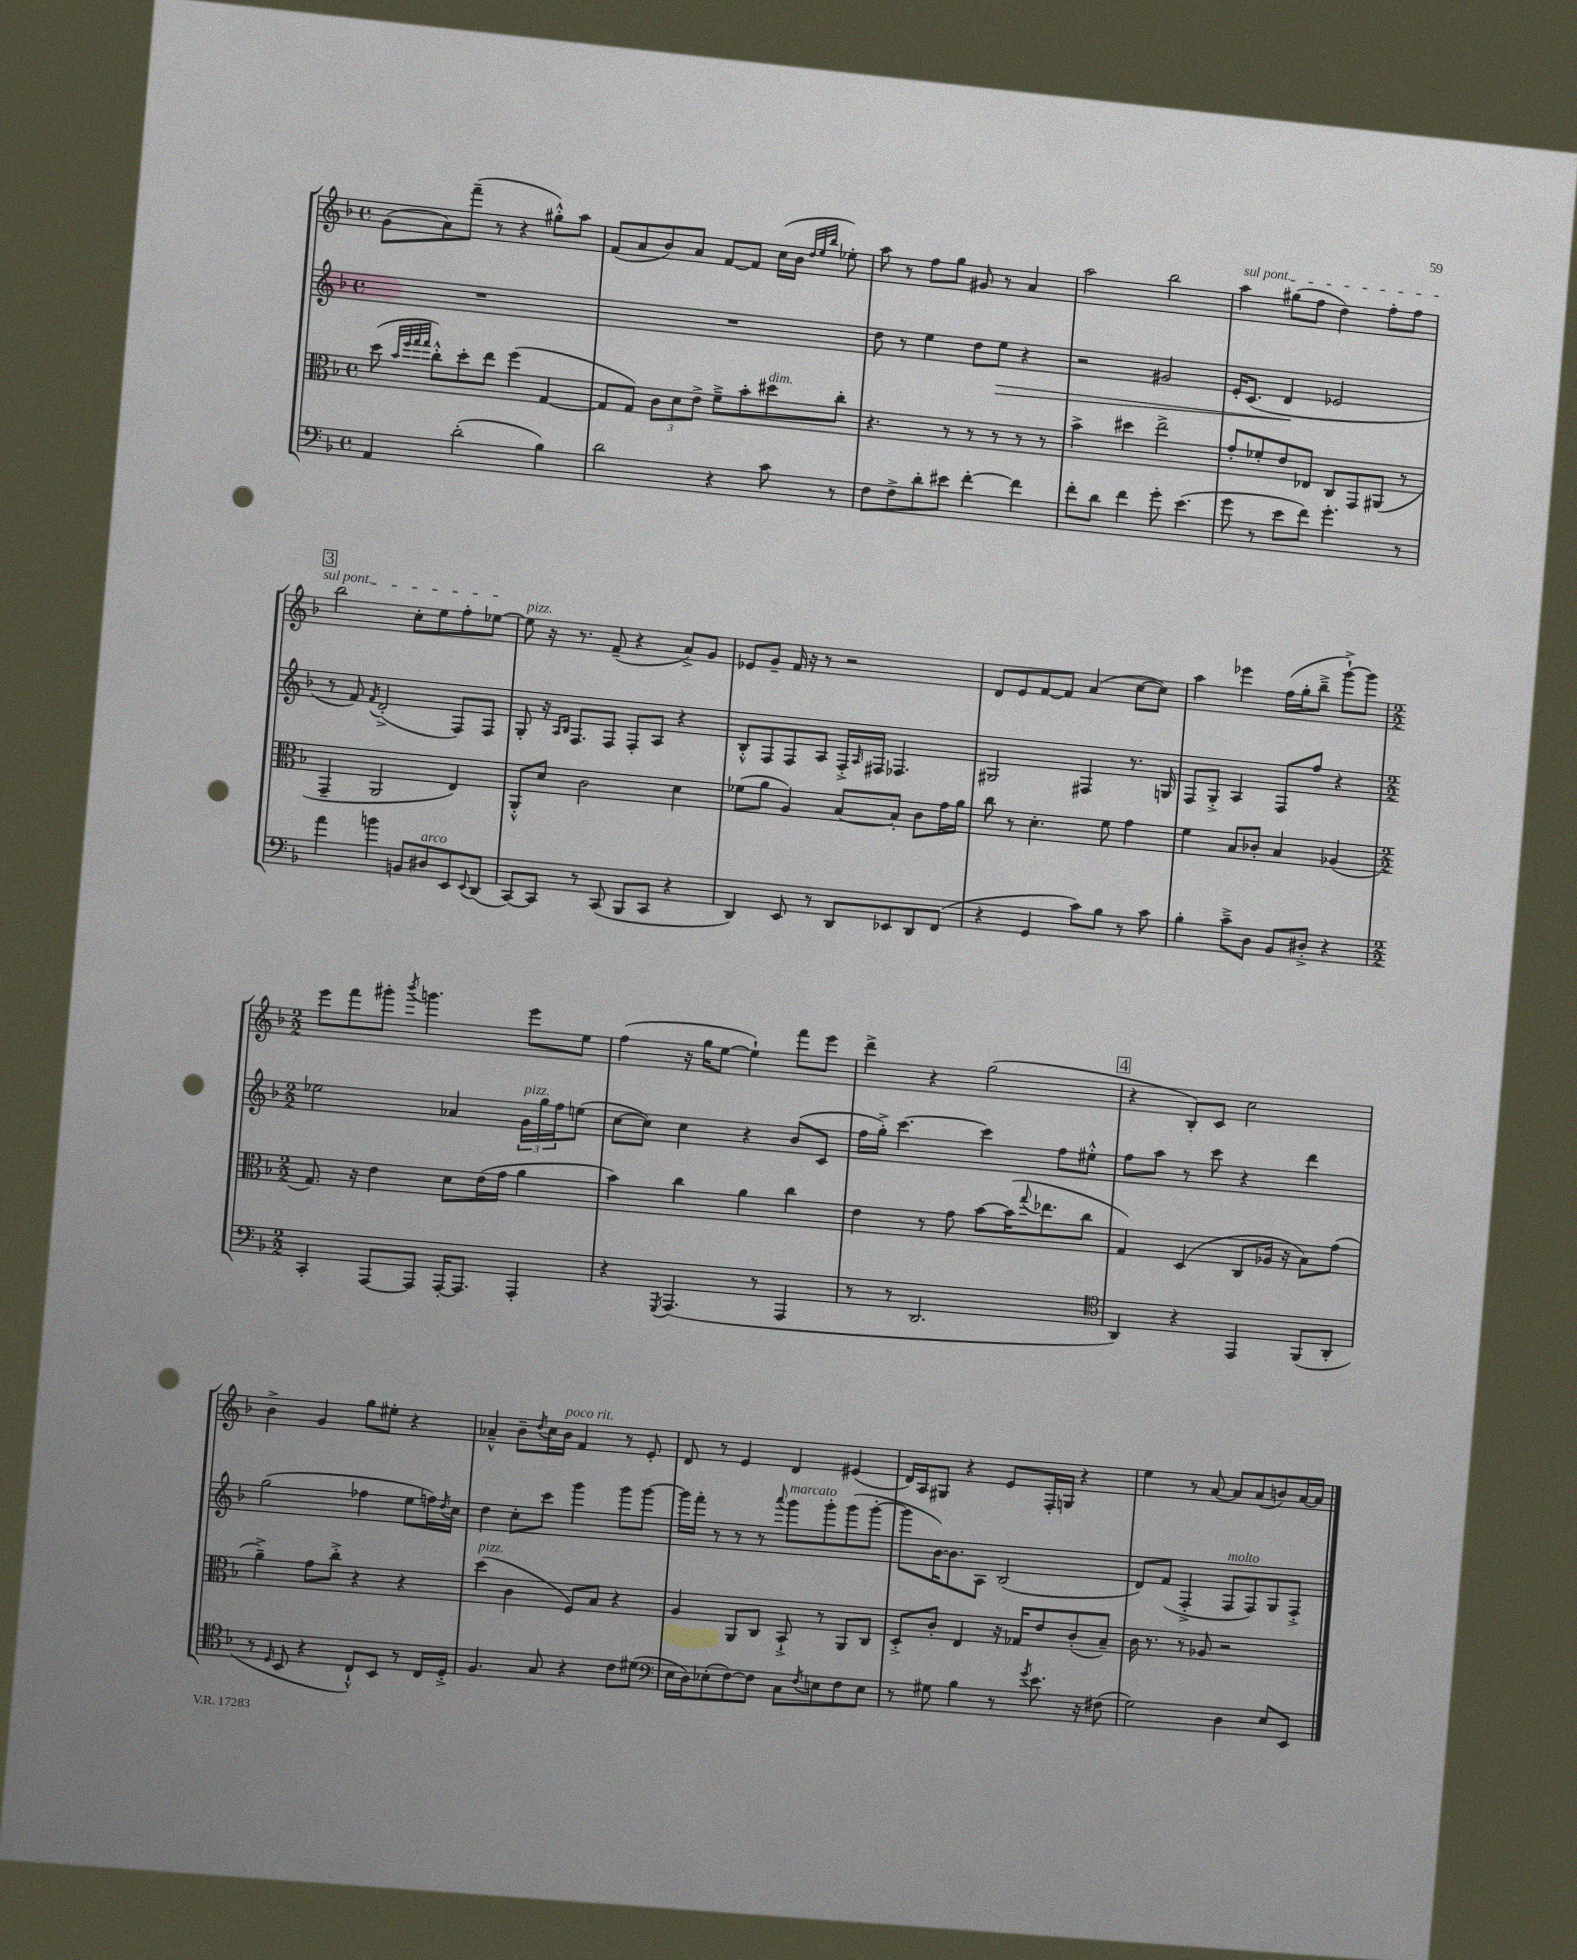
<<
\new StaffGroup <<
\new Staff = "s0" {
    \clef treble \key f \major \defaultTimeSignature \time 4/4
    g'8( a'8) f'''8--( r8 r4 gis''8-.-^) a''8 |
    f'8( a'8 bes'8) a'8 f'8~ f'8 c''16( bes'16 \grace { d''32 e''32 bes''32 } ees''8-.) |
    a''8 r8 f''8 g''8 gis'8 r8 a'4 |
    a''2 bes''2 |
    \once \override TextSpanner.bound-details.left.text = \markup { \italic "sul pont." } a''4\startTextSpan gis''8( f''8 d''4) f''8-. f''8 |
    \mark \markup { \box "3" } bes''2 c''8-. e''8 f''8-. ees''8~\stopTextSpan |
    ees''8^\markup { \italic "pizz." } r16 r8. f'8--( r4 a'8->) g'8 |
    ees'8 g'8-- f'16 r16 r8 r2 |
    d'8 e'8 f'8~ f'8 a'4( c''8~ c''8) |
    a''4 ees'''4 f''16( g''16-. bes''8---> g'''8~-!->) g'''8 |
    \numericTimeSignature \time 2/2 e'''8 f'''8 gis'''8-. \acciaccatura { bes'''8 } g'''4. e'''8 e''8 |
    f''4( r16 g''16 e''8~ e''4-!) f'''8 e'''8 |
    d'''4-> r4 g''2( |
    \mark \markup { \box "4" } r4 bes8-.) c'8 c''2 |
    bes'4-> g'4 g''8 eis''8-. r4 |
    aes'4---^ bes'8-- \acciaccatura { d''8 } c''16 bes'16^\markup { \italic "poco rit." } f'4 r8 e'8-. |
    d'8 r8 e'4 d'4 eis'4( |
    d'16) a16 gis8 r4 e'8 f16-. g16 r4 |
    e''4 r8 a'8~ a'8 a'8( b'8) a'16~ a'16 \bar "|." |
}
\new Staff = "s1" {
    \clef treble \key f \major \defaultTimeSignature \time 4/4
    R1 |
    R1 |
    d''8 r8 e''4 d''8 e''8\> r4 |
    r2 gis'2 |
    e'16-. c'8.( d'4\! ees'2 |
    \mark \markup { \box "3" } r8 f'8) \acciaccatura { f'8 } d'2-.->( f8) f8 |
    g8-. r16 \grace { a16 bes16 } f8. f8 f8-. a8 r4 |
    bes8-.-^ f8 f8 a8 f16-.-> \grace { a16 } fis16 fes4. |
    gis2 fis4 r8. g16 |
    f8 g8-.-> a4 f8 f''8 r4 |
    \numericTimeSignature \time 2/2 ees''2 aes'4 \tuplet 3/2 { g'16^\markup { \italic "pizz." } g''16 f''16 } e''8( |
    c''8~ c''8) c''4 r4 bes'8( c'8 |
    f''16 g''16-.->) c'''4.~ c'''4 f''8 eis''8-.-^ |
    \mark \markup { \box "4" } f''8 a''8 r8 c'''8 r4 d'''4 |
    g''2( fes''4 e''8 f''16) \acciaccatura { d''8 } c''16 |
    d''4 c''8-. c'''8 g'''4 g'''8 g'''8~ |
    g'''16 f'''16-. r8 r8 r8 \appoggiatura { a'''8 } g'''8^\markup { \italic "marcato" } g'''8-. g'''8( g'''8~-. |
    g'''8 bes'16~) bes'8. a8 bes2( |
    d'8) f'8( f4-.-> f8^\markup { \italic "molto" } f8) g8 f8-.-> \bar "|." |
}
\new Staff = "s2" {
    \clef alto \key f \major \defaultTimeSignature \time 4/4
    d''8( \grace { bes'32 f''32 g''32 g''32 } c''8-.-^) d''8-. e''8 f''4( g4~ |
    g8 g8) \tuplet 3/2 { c'8 d'8 e'8-> } f'8---> bes'8-. dis''8^\markup { \italic "dim." } c''8-. |
    r4. r8 r8 r8 r8 r8 |
    bes'4-> dis''4 e''2-> |
    g'8-. fes'8-. e'8 ees8 c8 g,8 ais,8( r8 |
    \mark \markup { \box "3" } g,4-- a,2 e4) |
    a,8-.-^ d'8 c'2 d'4 |
    fes'8( a'8 a4) bes8~ bes8-. c'8 g'16 a'16 |
    c''8 r8 d'4.-. f'8 g'4 |
    f'4 bes8 ces'8-. bes4 aes4( |
    \numericTimeSignature \time 2/2 g8.) r16 e'4 d'8 e'16( g'16 a'4 |
    bes'4) c''4 a'4 c''4 |
    e'4 r8 g'8 bes'8~ bes'16( \appoggiatura { g''8 } ees''8. c''8 |
    \mark \markup { \box "4" } g4) d4( c8 aes16 r16 bes8) g'8( |
    a'4--->) g'8 c''8-.-> r4 r4 |
    d''4^\markup { \italic "pizz." }( c'4 f8) bes8 r4 |
    a4 a,8 c8 bes,8-!-> r8 a,8 c8 |
    d8-.-> c'8-. e4 r16 ges16 e'8 c'8-.( bes8--) |
    c'16 r8. r8 aes8 r2 \bar "|." |
}
\new Staff = "s3" {
    \clef bass \key f \major \defaultTimeSignature \time 4/4
    a,4 d'2-.( bes4) |
    d'2 r4 c'8 r8 |
    f8 f8-> d'8-. eis'8 f'4~-. f'4 |
    f'8-. d'8 f'4 g'8-. e'4.( |
    g'8 r8 e'8 f'8) g'4.-. r8 |
    \mark \markup { \box "3" } a'4 b'4 b,8 dis8^\markup { \italic "arco" } e,8 \appoggiatura { e,8 } d,8( |
    c,8~) c,8 r8 c,8( bes,,8 c,8 r4 |
    d,4) e,8 r8 d,8 ees,8 d,8 f,8( |
    r4 g,4 c'8) bes8 r8 c'8 |
    bes4-. c'8---> d8 bes,8 dis8-.-> r4 |
    \numericTimeSignature \time 2/2 c,4-. a,,8~ a,,8 a,,16~-. a,,8. a,,4-. |
    r4 \acciaccatura { g,,8 } a,,4.( r8 a,,4 |
    r8 r8 d,2. |
    \mark \markup { \box "4" } \clef tenor a,4) r4 e,4 f,8( a,8-. |
    r8 \grace { d16 } bes,8 r4 c8-!-^) bes,8 r8 c16 d16-.-> |
    f4. g8 r4 c'8 dis'8( |
    \clef bass e16 d16) ees8-.( f8~) f8 c8 \acciaccatura { f8 } e8 f8 e8 |
    r8 gis8 bes4 r8 \acciaccatura { g'8 } e'8. r16 fis8( |
    g2) d4 e8 e,8 \bar "|." |
}
>>
>>
\layout { \context { \Score \remove "Bar_number_engraver" } }
